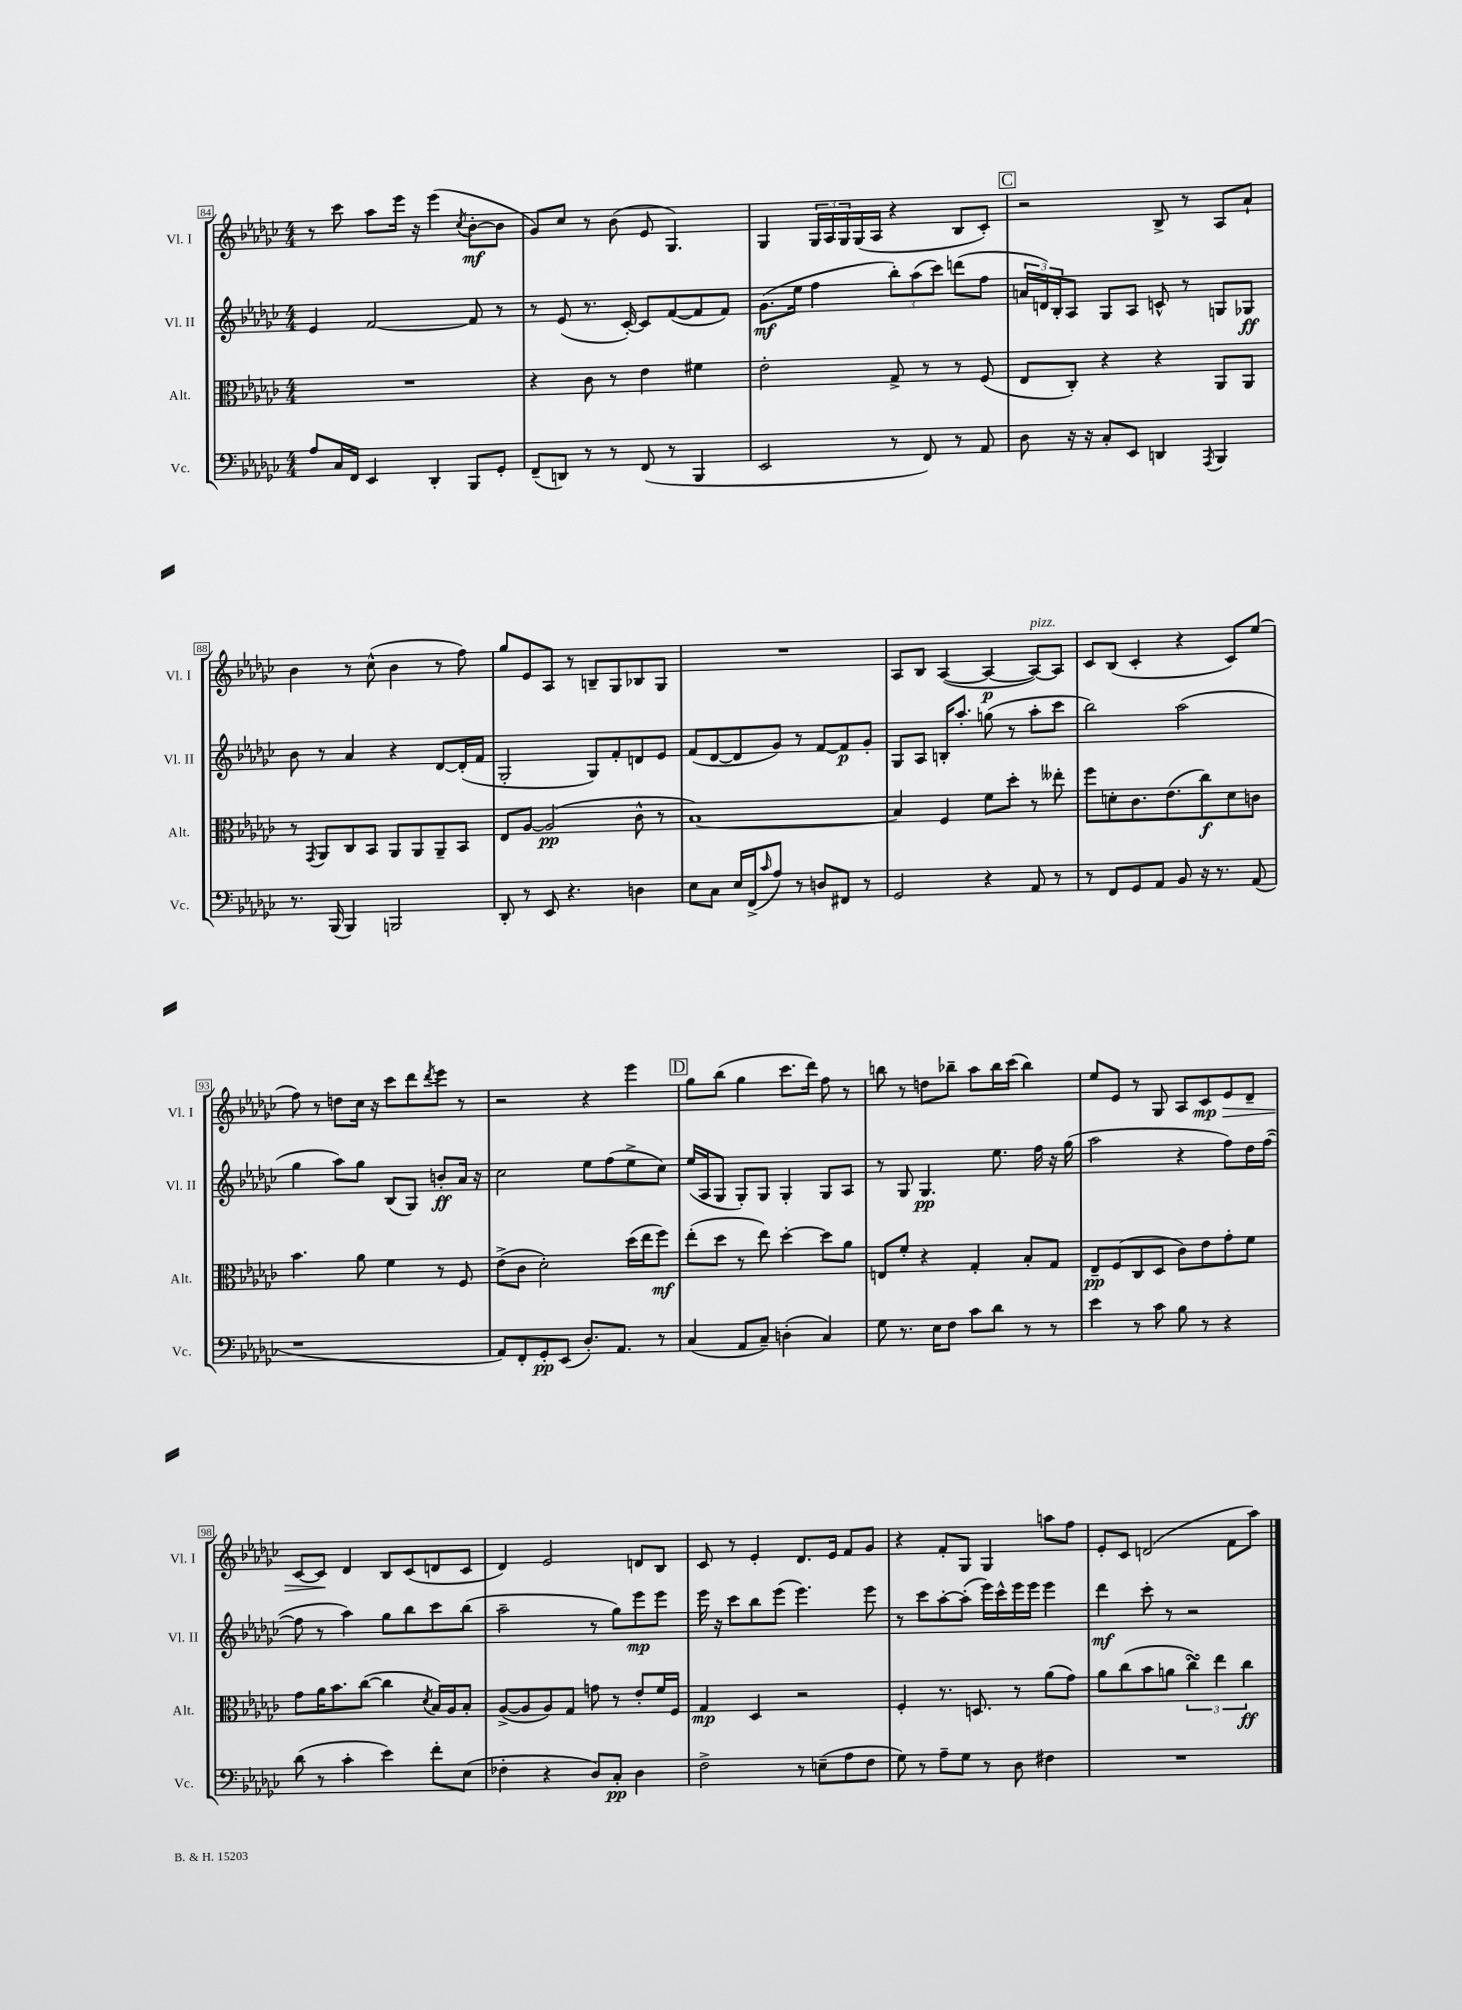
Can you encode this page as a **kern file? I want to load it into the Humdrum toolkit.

**kern	**dynam	**kern	**dynam	**kern	**dynam	**kern	**dynam
*part4	*part4	*part3	*part3	*part2	*part2	*part1	*part1
*staff4	*staff4	*staff3	*staff3	*staff2	*staff2	*staff1	*staff1
*I"Vc.	*	*I"Alt.	*	*I"Vl. II	*	*I"Vl. I	*
*I'Vc.	*	*I'Alt.	*	*I'Vl. II	*	*I'Vl. I	*
*clefF4	*	*clefC3	*	*clefG2	*	*clefG2	*
*k[b-e-a-d-g-c-]	*	*k[b-e-a-d-g-c-]	*	*k[b-e-a-d-g-c-]	*	*k[b-e-a-d-g-c-]	*
*M4/4	*	*M4/4	*	*M4/4	*	*M4/4	*
=84	=84	=84	=84	=84	=84	=84	=84
8A-/L	.	1r	.	4e-/	.	8r	.
16C-/L	.	.	.	.	.	8ccc-\	.
16FF/JJ	.	.	.	.	.	.	.
4EE-/	.	.	.	[2f/	.	8aa-\L	.
.	.	.	.	.	.	16eee-\Jk	.
.	.	.	.	.	.	16r	.
4DD-'/	.	.	.	.	.	(4eee-\	.
.	.	.	.	.	.	8qcc-/	.
8BBB-/L	.	.	.	8f/]	.	[8b-'\L	mf
8GG-'/J	.	.	.	8r	.	8b-\J]	.
=85	=85	=85	=85	=85	=85	=85	=85
(8FF~/L	.	4r	.	8r	.	8g-/L)	.
8DDn/J)	.	.	.	(8e-/	.	8cc-/J	.
8r	.	8c-\	.	8.r	.	8r	.
8r	.	8r	.	.	.	(8b-\	.
.	.	.	.	[16c-'/)	.	.	.
(8FF/	.	4e-\	.	8c-/L]	.	8e-/	.
8r	.	.	.	([8f/	.	4.G-/)	.
4BBB-/	.	4f#X\	.	8f/]	.	.	.
.	.	.	.	8f/J)	.	.	.
=86	=86	=86	=86	=86	=86	=86	=86
2EE-/	.	2e-'\	.	(8.g-\L	mf	4G-/	.
.	.	.	.	16ee-\Jk	.	.	.
.	.	.	.	4ff\	.	24G-/LL	.
.	.	.	.	.	.	24A-/	.
.	.	.	.	.	.	24G-/	.
.	.	.	.	.	.	(16G-/	.
.	.	.	.	.	.	16A-/JJ	.
8r	.	8G-^/	.	12bb-'\L)	.	4r	.
.	.	.	.	(12aa-\	.	.	.
8FF/)	.	8r	.	.	.	.	.
.	.	.	.	12ccc-\J)	.	.	.
8r	.	8r	.	(8dddn\L	.	8B-/L	.
8AA-/	.	(8F/	.	8ff\J	.	8c-'/J)	.
!!LO:REH:place=s1:t=C
=87	=87	=87	=87	=87	=87	=87	=87
8D-\	.	8E-/L	.	24an/LL	.	2r	.
.	.	.	.	24dn/)	.	.	.
.	.	.	.	24B-'/J	.	.	.
16r	.	8C-'/J)	.	8A-/J	.	.	.
16r	.	.	.	.	.	.	.
8C-'/L	.	4r	.	8G-/L	.	.	.
8EE-/J	.	.	.	8A-/J	.	.	.
4DDn/	.	4r	.	8cn^^/	.	8B-^/	.
.	.	.	.	8r	.	8r	.
8qAAA-/	.	.	.	.	.	.	.
4BBB-/	.	8AA-/L	.	8Gn/L	.	8A-/L	.
.	.	8AA-/J	.	8G-X/J	ff	8a-`/J	.
!!LO:LB:g=z
=88	=88	=88	=88	=88	=88	=88	=88
8.r	.	8r	.	8b-\	.	4b-\	.
.	.	8qGG-/	.	.	.	.	.
.	.	8AA-/L	.	8r	.	.	.
(16BBB-/	.	.	.	.	.	.	.
4BBB-/)	.	8C-/	.	4a-/	.	8r	.
.	.	8BB-/J	.	.	.	(8cc-^^\	.
2BBBn/	.	8AA-/L	.	4r	.	4b-\	.
.	.	8AA-/	.	.	.	.	.
.	.	8AA-~/	.	[8d-/L	.	8r	.
.	.	8BB-/J	.	(16d-'/L]	.	8ff\)	.
.	.	.	.	16f/JJ	.	.	.
=89	=89	=89	=89	=89	=89	=89	=89
8DD-'/	.	8E-/L	.	2G-'/	.	8gg-/L	.
8r	.	[8A-/J	.	.	.	8e-/	.
8EE-/	.	(2A-/]	pp	.	.	8A-/J	.
4.r	.	.	.	.	.	8r	.
.	.	.	.	8G-/L)	.	8Bn~/L	.
.	.	.	.	8f'/	.	8G-/	.
4Dn\	.	8c-^^\	.	8dn/	.	8B-X/	.
.	.	8r	.	8e-/J	.	8G-/J	.
=90	=90	=90	=90	=90	=90	=90	=90
8E-\L	.	[1B-)	.	(8f/L	.	1r	.
8C-\J	.	.	.	[8d-/	.	.	.
16E-/LL	.	.	.	8d-/]	.	.	.
(16FF^/J	.	.	.	.	.	.	.
16qqc-/	.	.	.	.	.	.	.
8A-/J)	.	.	.	8g-/J)	.	.	.
8r	.	.	.	8r	.	.	.
8Dn/L	.	.	.	[8f/L	.	.	.
8FF#X/J	.	.	.	8f/]	p	.	.
8r	.	.	.	8g-'/J	.	.	.
=91	=91	=91	=91	=91	=91	=91	=91
2GG-/	.	4B-/]	.	8G-/L	.	8A-/L	.
.	.	.	.	8A-/J	.	8B-/J	.
.	.	4F/	.	16Bn'/KL	.	([4A-/	.
.	.	.	.	8.aa-'/J	.	.	.
4r	.	8f\L	.	(8ggn\	.	4A-/_	p
.	.	8dd-'\J	.	8r	.	.	.
!	!	!	!	!	!	!LO:TX:a:i:t=pizz.	!
8AA-/	.	8r	.	8aa-'\L	.	8A-/L_)	.
8r	.	8ee--X'\	.	8ccc-\J	.	8A-/J]	.
=92	=92	=92	=92	=92	=92	=92	=92
8r	.	8ff\L	.	2bb-\)	.	8c-/L	.
8FF/L	.	8dn'\	.	.	.	(8B-/J	.
8GG-/	.	8.c-\	.	.	.	4c-'/	.
8AA-/J	.	.	.	.	.	.	.
.	.	(8.e-\	.	.	.	.	.
8BB-/	.	.	.	(2aa-\	.	4r	.
16r	.	8cc-\)	f	.	.	.	.
8.r	.	.	.	.	.	.	.
.	.	8d\	.	.	.	8c-/L)	.
(8AA-/	.	8cn\J	.	.	.	(8ee-/J	.
!!LO:LB:g=z
=93	=93	=93	=93	=93	=93	=93	=93
1r	.	4.b-\	.	4gg-\	.	8ff\)	.
.	.	.	.	.	.	8r	.
.	.	.	.	8aa-\L)	.	8ddn\L	.
.	.	8a-\	.	8gg-\J	.	16cc-\Jk	.
.	.	.	.	.	.	16r	.
.	.	4f\	.	(8B-/L	.	8ccc-\L	.
.	.	.	.	8G-/J)	.	8ddd-\	.
.	.	.	.	.	.	8qddd-/	.
.	.	8r	.	8bn'/L	ff	8eee-\J	.
.	.	8F/	.	16a-/Jk	.	8r	.
.	.	.	.	16r	.	.	.
=94	=94	=94	=94	=94	=94	=94	=94
8AA-/L)	.	(8e-^\L	.	2cc-\	.	2r	.
8FF'/	.	8c-\J	.	.	.	.	.
8GG-'/	pp	2d-'\)	.	.	.	.	.
(8EE-/J	.	.	.	.	.	.	.
8.D-'/L)	.	.	.	8ee-\L	.	4r	.
.	.	.	.	(8ff\	.	.	.
8.AA-/J	.	.	.	.	.	.	.
.	.	(16dd-\LL	.	8ee-^\	.	4eee-\	.
.	.	16ee-\J	.	.	.	.	.
8r	.	8ff\J)	mf	8cc-\J)	.	.	.
!!LO:REH:place=s1:t=D
=95	=95	=95	=95	=95	=95	=95	=95
(4C-/	.	(8ee-'\L	.	(16ee-/LL	.	8gg-\L	.
.	.	.	.	16A-/J	.	.	.
.	.	8dd-\J	.	8G-/J	.	(8bb-\J	.
8AA-/L	.	8r	.	8G-'/L)	.	4gg-\	.
8C-~/J)	.	8ee-\)	.	8G-/J	.	.	.
(4Dn'\	.	[4dd-'\	.	4G-'/	.	8.ccc-\L	.
.	.	.	.	.	.	16ddd-\Jk)	.
4C-/)	.	8dd-\L]	.	8G-/L	.	8ff\	.
.	.	8a-\J	.	8A-/J	.	8r	.
=96	=96	=96	=96	=96	=96	=96	=96
8G-\	.	8En/L	.	8r	.	8bbn\	.
8.r	.	8f'/J	.	8G-/	.	8r	.
.	.	4r	.	4.G-/	pp	8ddn\L	.
16E-\KL	.	.	.	.	.	.	.
8F\J	.	.	.	.	.	8bb-X~\J	.
8c-\L	.	4G-'/	.	.	.	8aa-\L	.
8d-\J	.	.	.	8.ee-\	.	16bb-\L	.
.	.	.	.	.	.	(16ccc-\JJ	.
8r	.	8B-'/L	.	.	.	4bb-\)	.
.	.	.	.	16ff\	.	.	.
8r	.	8G-/J	.	16r	.	.	.
.	.	.	.	(16gg-\	.	.	.
=97	=97	=97	=97	=97	=97	=97	=97
4e-\	.	8E-~/L	pp	2aa-\	.	8ee-/L	.
.	.	(8F/	.	.	.	8e-/J	.
8r	.	8C-/	.	.	.	8r	.
8c-\	.	8D-/J	.	.	.	8G-/	.
8B-\	.	8c-\L)	.	4r	.	8A-/L	.
!	!	!	!	!	!	!	!LO:HP:b
8r	.	8e-\	.	.	.	8c-/	> mp
4r	.	8g-'\	.	8ff\L)	.	8e-/	.
.	.	8f\J	.	16dd-\L	.	8d-~/J	.
.	.	.	.	([16ff\JJ	.	.	.
!!LO:LB:g=z
=98	=98	=98	=98	=98	=98	=98	=98
(8d-\	.	8g-\L	.	8ff\]	.	[8c-/L	.
8r	.	16a-\K	.	8r	.	8c-/J]	.
.	.	8.b-\	.	.	.	.	.
4c-'\	.	.	.	4aa-\)	.	4d-/	]
.	.	([8cc-\J	.	.	.	.	.
4e-\)	.	4cc-\]	.	8gg-\L	.	8B-/L	.
.	.	.	.	8bb-\	.	(8c-/	.
.	.	8qd-/	.	.	.	.	.
8f'\L	.	16B-/LL)	.	8ccc-\	.	8dn/	.
.	.	16A-/J	.	.	.	.	.
(8E-\J	.	8B-'/J	.	(8bb-\J	.	8c-/J	.
=99	=99	=99	=99	=99	=99	=99	=99
4F-X'\	.	([8A-^/L	.	2aa-~\	.	4d-/)	.
.	.	8A-/]	.	.	.	.	.
4r	.	8A-/)	.	.	.	2e-/	.
.	.	8G-/J	.	.	.	.	.
8D-/L)	.	8gn\	.	8r	.	.	.
8C-'/J	pp	8r	.	8gg-\L)	.	.	.
4D-\	.	8e-'/L	.	8eee-\	mp	8dn/L	.
.	.	16f/L	.	8eee-\J	.	8B-/J	.
.	.	16F/JJ	.	.	.	.	.
=100	=100	=100	=100	=100	=100	=100	=100
2F^\	.	4G-/	mp	16eee-\	.	8c-/	.
.	.	.	.	16r	.	.	.
.	.	.	.	8ccc-\L	.	8r	.
.	.	4D-/	.	8bb-\	.	4e-'/	.
.	.	.	.	(8eee-\J	.	.	.
8r	.	2r	.	4.eee-\)	.	8.d-/L	.
(8En~\L	.	.	.	.	.	.	.
.	.	.	.	.	.	16e-/Jk	.
8A-\	.	.	.	.	.	8f/L	.
8F\J	.	.	.	8eee-\	.	8g-/J	.
=101	=101	=101	=101	=101	=101	=101	=101
8G-\)	.	4F'/	.	8r	.	4r	.
8r	.	.	.	8ccc-\L	.	.	.
8A-~\L	.	8.r	.	[8aa-'\	.	8f'/L	.
8G-\J	.	.	.	(8aa-'\J]	.	8G-/J	.
.	.	8.Dn/	.	.	.	.	.
8r	.	.	.	16eee-\LL)	.	4G-/	.
.	.	.	.	16ccc-^^\	.	.	.
8D-\	.	8r	.	16eee-\	.	.	.
.	.	.	.	16eee-\JJ	.	.	.
4F#X\	.	(8a-\L	.	4eee-\	.	8aan\L	.
.	.	8g-\J)	.	.	.	8ff\J	.
=102	=102	=102	=102	=102	=102	=102	=102
1r	.	8a-\L	.	4ddd-\	mf	8e-'/L	.
.	.	(8cc-\	.	.	.	8c-/J	.
.	.	8b-\	.	8ccc-'\	.	(2dn/	.
.	.	8an\J	.	8r	.	.	.
.	.	6cc-sSSs\)	.	2r	.	.	.
.	.	6ee-\	.	.	.	.	.
.	.	.	.	.	.	8f\L	.
.	.	6cc-\	ff	.	.	.	.
.	.	.	.	.	.	8aa-\J)	.
==	==	==	==	==	==	==	==
*-	*-	*-	*-	*-	*-	*-	*-
